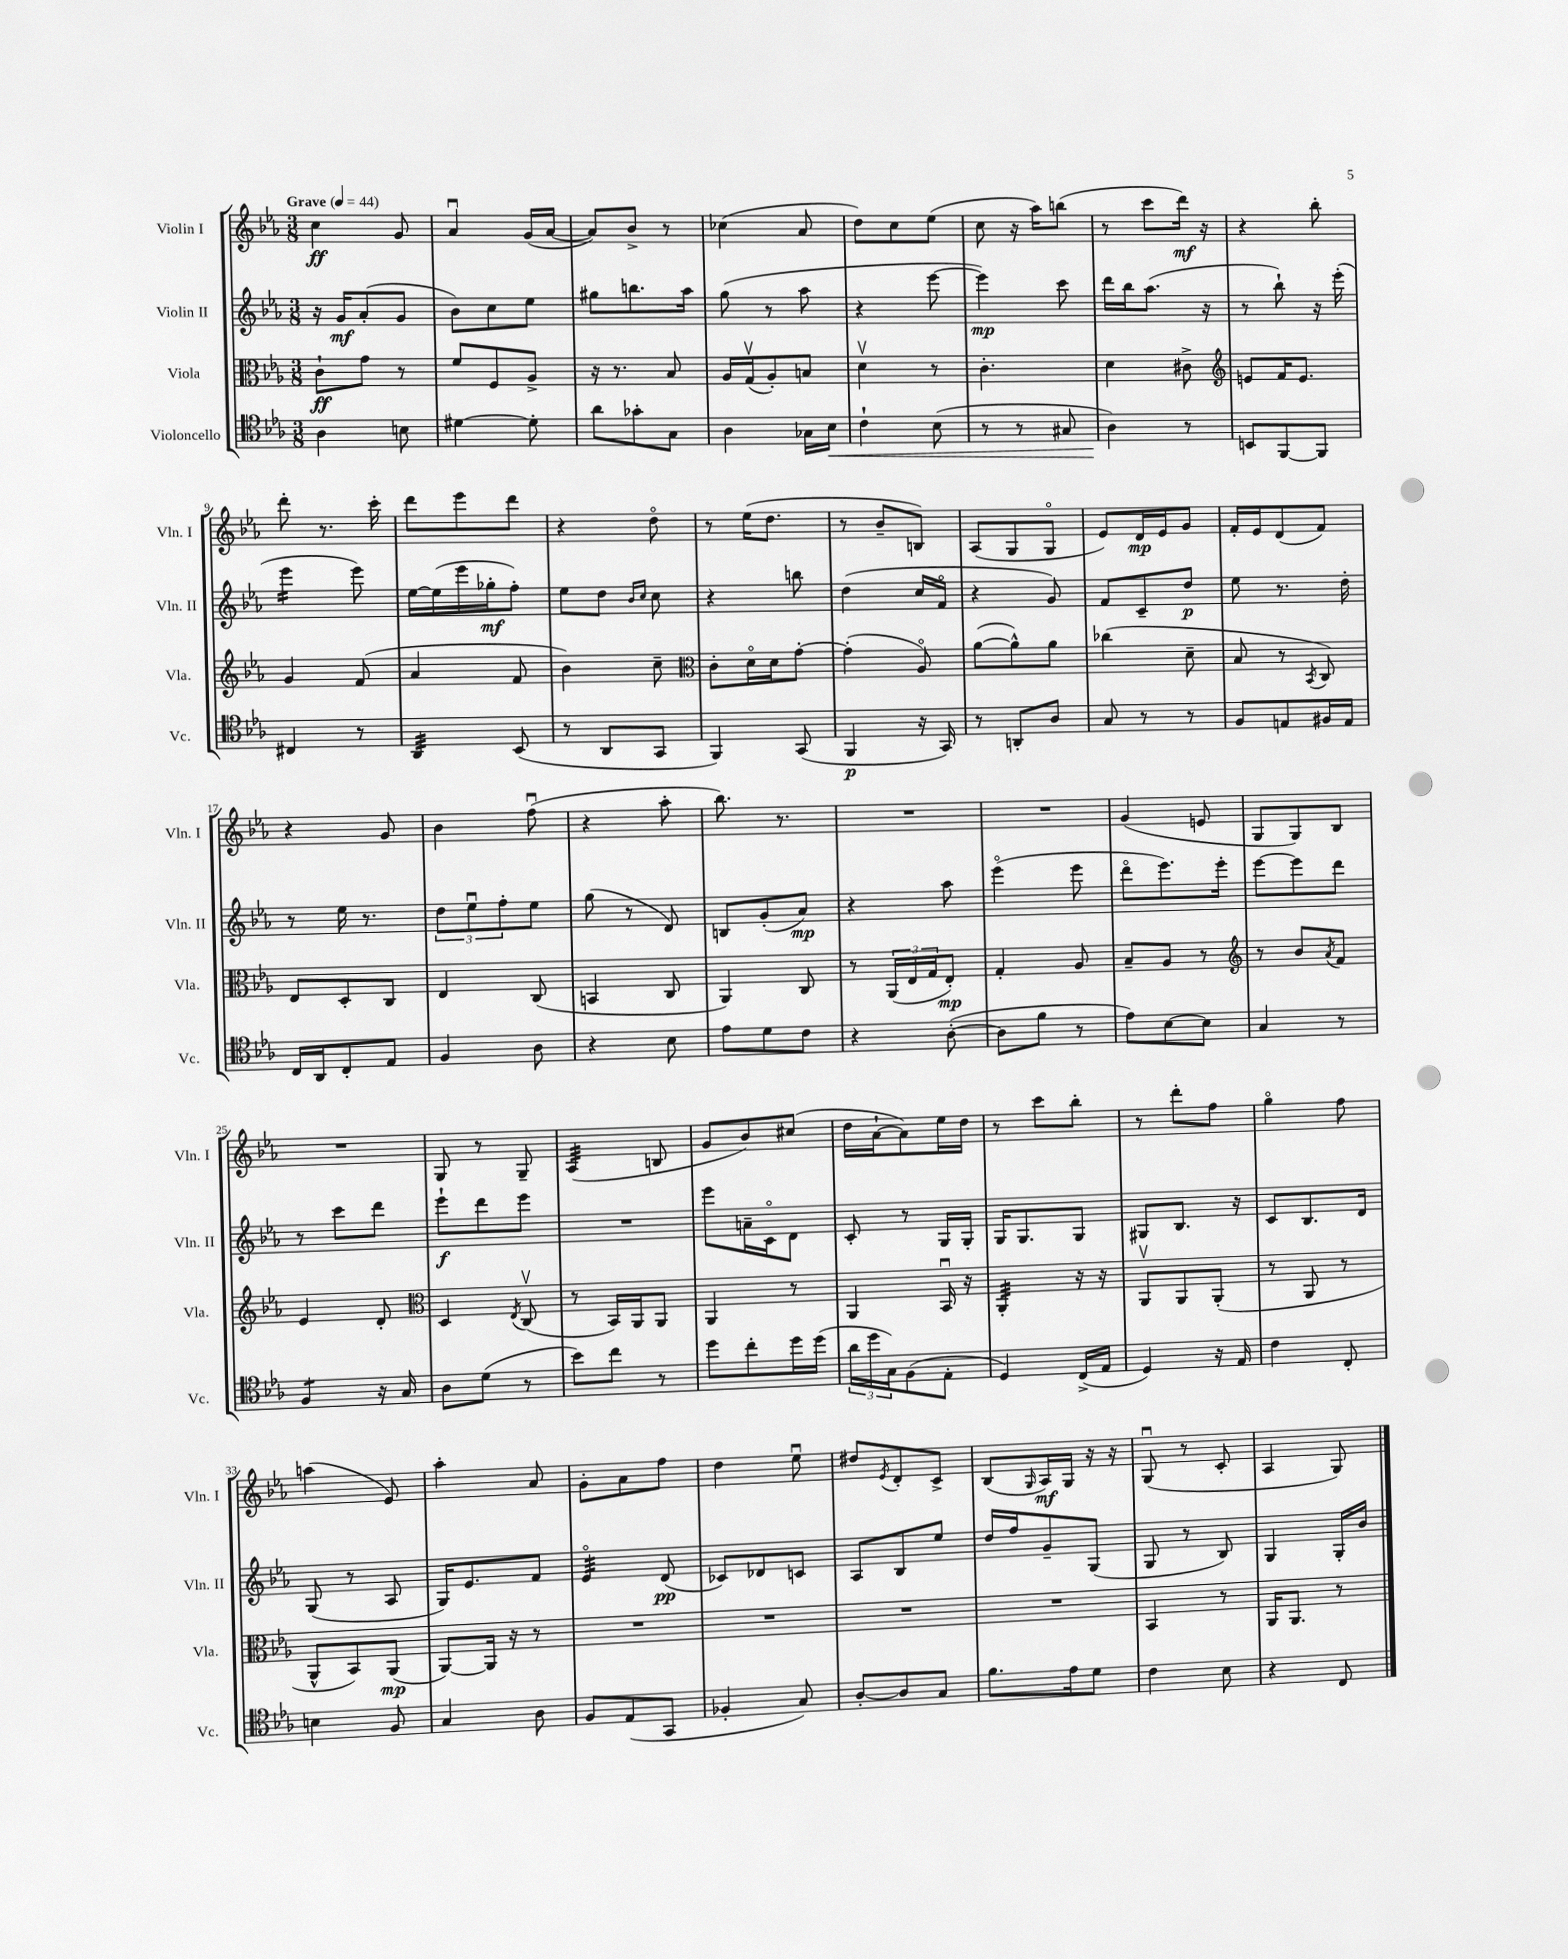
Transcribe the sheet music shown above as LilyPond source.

<<
\new StaffGroup <<
\new Staff = "s0" \with { instrumentName = "Violin I" shortInstrumentName = "Vln. I" } {
    \clef treble \key ees \major \numericTimeSignature \time 3/8 \tempo "Grave" 4 = 44
    c''4\ff g'8 |
    aes'4\downbow g'16( aes'16~ |
    aes'8) bes'8-> r8 |
    ces''4( aes'8 |
    d''8) c''8 ees''8( |
    c''8 r16 aes''16) b''8( |
    r8 c'''8 d'''16\mf) r16 |
    r4 bes''8-. |
    d'''8-. r8. c'''16-. |
    d'''8 ees'''8 d'''8 |
    r4 d''8\flageolet |
    r8 ees''16( d''8. |
    r8 bes'8-- b8) |
    aes8( g8 g8\flageolet |
    ees'8) d'16\mp ees'16 g'8 |
    f'16-. ees'16 d'8( f'8) |
    r4 g'8 |
    bes'4 f''8\downbow( |
    r4 aes''8-. |
    bes''8.) r8. |
    R4. |
    R4. |
    g'4( e'8 |
    g8 g8) bes8 |
    R4. |
    g8 r8 g8-- |
    aes4:32( b8 |
    g'8 bes'8) cis''8( |
    d''16 aes'16~-! aes'8) ees''16 d''16 |
    r8 c'''8 bes''8-. |
    r8 d'''8-. f''8 |
    g''4\flageolet f''8 |
    a''4( ees'8) |
    aes''4-. aes'8 |
    g'8-. aes'8 f''8 |
    d''4 ees''8\downbow |
    dis''8 \acciaccatura { ees'8 } d'8-. c'8-> |
    bes8( \grace { g16 } aes16\mf) g16 r16 r16 |
    g8\downbow( r8 c'8-. |
    aes4 g8) \bar "|." |
}
\new Staff = "s1" \with { instrumentName = "Violin II" shortInstrumentName = "Vln. II" } {
    \clef treble \key ees \major \numericTimeSignature \time 3/8
    r16 g'16\mf aes'8-.( g'8 |
    bes'8) c''8 ees''8 |
    gis''8 b''8. aes''16 |
    g''8( r8 aes''8 |
    r4 ees'''8~ |
    ees'''4\mp) c'''8 |
    d'''16 bes''16 aes''8.( r16 |
    r8 bes''8-!) r16 ees'''16-.( |
    ees'''4:16 ees'''8) |
    ees''16~ ees''16( ees'''16 ges''16-.\mf f''8-.) |
    ees''8 d''8 \grace { bes'16 c''16 } c''8 |
    r4 b''8 |
    d''4( c''16 f'16\flageolet |
    r4 g'8) |
    f'8 c'8-- d''8\p |
    ees''8 r8. d''16-. |
    r8 ees''16 r8. |
    \tuplet 3/2 { d''8 ees''8\downbow f''8-. } ees''8 |
    g''8( r8 d'8) |
    b8 g'8-.( aes'8\mp) |
    r4 aes''8 |
    ees'''4\flageolet( ees'''8 |
    d'''8\flageolet ees'''8.) ees'''16-. |
    ees'''8~ ees'''8 d'''8 |
    r8 c'''8 d'''8 |
    ees'''8-!\f d'''8 ees'''8 |
    R4. |
    ees'''8 a'16-- c'16\flageolet d'8 |
    c'8-. r8 g16 g16-. |
    g16 g8. g8 |
    gis8 bes8. r16 |
    c'8 bes8. d'16 |
    g8( r8 aes8 |
    g16) ees'8. f'8 |
    ees'4:32\flageolet d'8\pp( |
    ces'8) des'8 c'8 |
    aes8 bes8 ees''8 |
    d''16 f''16 g'8-- g8( |
    g8 r8 bes8) |
    g4 g16-. bes'16 \bar "|." |
}
\new Staff = "s2" \with { instrumentName = "Viola" shortInstrumentName = "Vla." } {
    \clef alto \key ees \major \numericTimeSignature \time 3/8
    c'8-!\ff g'8 r8 |
    f'8 f8 aes8-> |
    r16 r8. bes8 |
    aes16 g16\upbow( aes8-.) b8 |
    d'4\upbow r8 |
    c'4.-. |
    d'4 cis'8-> |
    \clef treble e'8 f'16 e'8. |
    g'4 f'8( |
    aes'4 f'8 |
    bes'4) c''8-- |
    \clef alto c'8-. d'16\flageolet d'16 g'8~-. |
    g'4-.( aes8\flageolet) |
    aes'8~( aes'8-^) aes'8 |
    ces''4( d'8-- |
    bes8 r8 \acciaccatura { bes,8 } c8) |
    ees8 d8-. c8 |
    ees4 c8( |
    b,4 c8 |
    aes,4) c8 |
    r8 \tuplet 3/2 { aes,16( ees16 g16 } ees8-.\mp) |
    g4-. aes8 |
    bes8-- aes8 r8 |
    \clef treble r8 bes'8 \acciaccatura { aes'8 } f'8 |
    ees'4 d'8-. |
    \clef alto d4 \acciaccatura { ees8 } c8\upbow( |
    r8 bes,16) aes,16 aes,8 |
    aes,4 r8 |
    aes,4 bes,16\downbow r16 |
    aes,4:32-. r16 r16 |
    aes,8\upbow aes,8 aes,8-.( |
    r8 aes,8 r8 |
    aes,8-^ bes,8) aes,8\mp( |
    aes,8~) aes,16 r16 r8 |
    R4. |
    R4. |
    R4. |
    R4. |
    bes,4 r8 |
    aes,16 aes,8. r8 \bar "|." |
}
\new Staff = "s3" \with { instrumentName = "Violoncello" shortInstrumentName = "Vc." } {
    \clef tenor \key ees \major \numericTimeSignature \time 3/8
    aes4 b8 |
    dis'4~ dis'8-. |
    aes'8 ges'8-. g8 |
    aes4 ges16 bes16\< |
    c'4-! bes8( |
    r8 r8 gis8 |
    aes4\!) r8 |
    b,8 f,8~ f,8 |
    cis4 r8 |
    aes,4:32 bes,8( |
    r8 aes,8 g,8 |
    f,4) g,8( |
    f,4\p r16 g,16) |
    r8 a,8-. aes8 |
    g8 r8 r8 |
    f8 e8 fis16 e16 |
    c16 aes,16 c8-. ees8 |
    f4 aes8 |
    r4 bes8 |
    ees'8 d'8 c'8 |
    r4 aes8~-.( |
    aes8 f'8 r8 |
    ees'8) bes8~ bes8 |
    g4 r8 |
    f4:8 r16 g16 |
    aes8 d'8( r8 |
    bes'8) c''8 r8 |
    d''8 c''8-. d''16 d''16( |
    \tuplet 3/2 { aes'16 d''16 g16) } f8( ees8-. |
    d4) c16->( ees16 |
    d4) r16 ees16 |
    c'4 c8-. |
    b4 f8 |
    g4 aes8 |
    f8 ees8( g,8 |
    fes4-. g8) |
    aes8~-. aes8 g8 |
    f'8. ees'16 d'8 |
    c'4 bes8 |
    r4 c8 \bar "|." |
}
>>
>>
